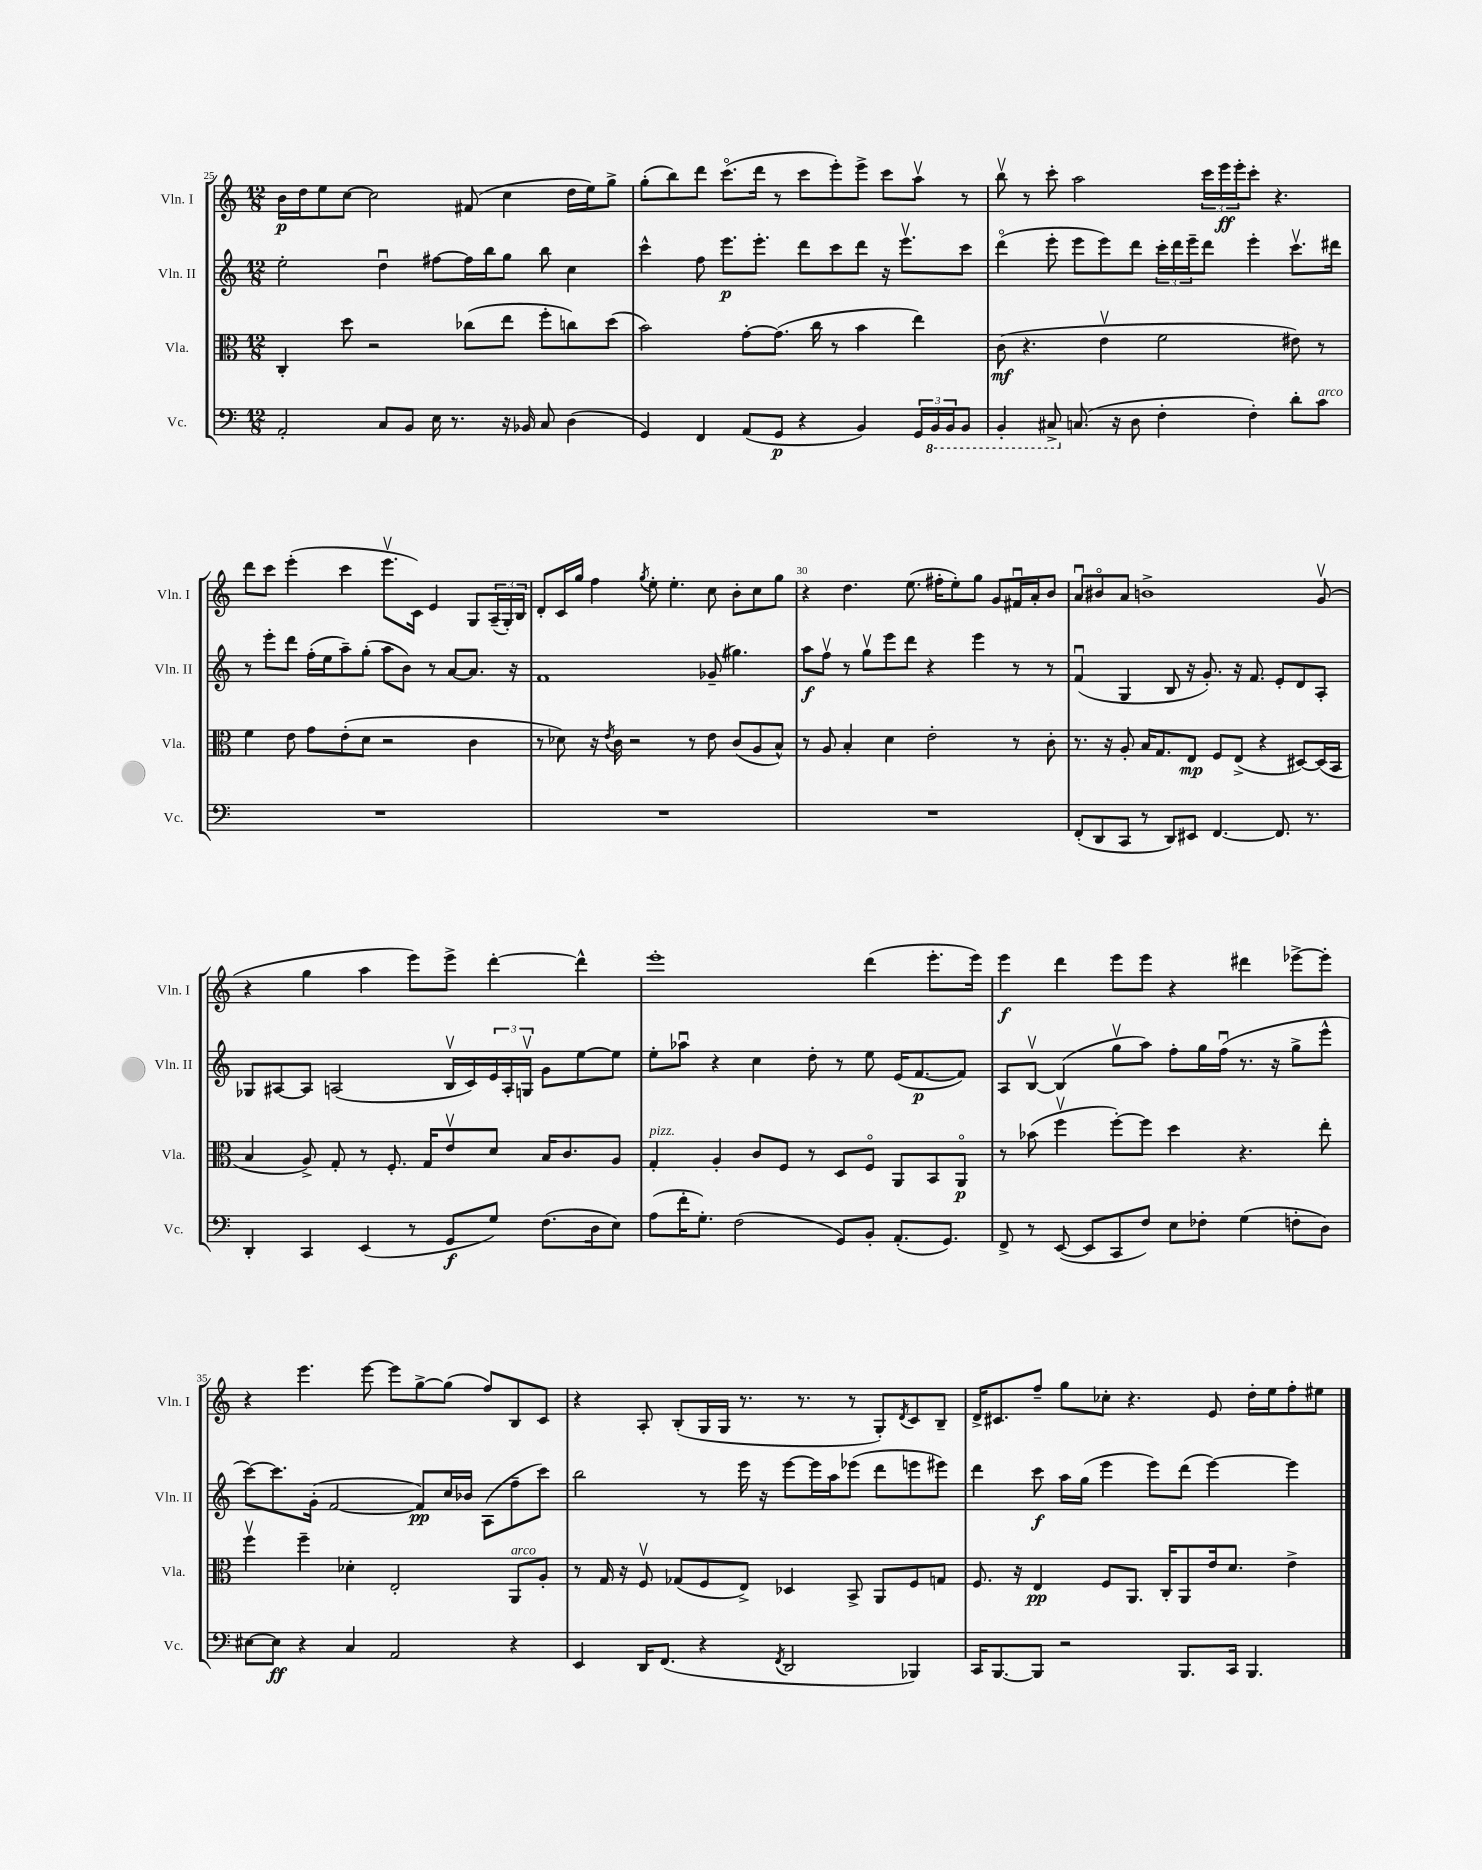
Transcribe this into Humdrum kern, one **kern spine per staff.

**kern	**kern	**kern	**kern
*staff4	*staff3	*staff2	*staff1
*clefF4	*clefC3	*clefG2	*clefG2
*k[]	*k[]	*k[]	*k[]
*M12/8	*M12/8	*M12/8	*M12/8
2AA'	4C'	2ee'	16b
.	.	.	16dd
.	.	.	8ee
.	8dd	.	[8cc
.	2r	.	2cc]
8C	.	4ddu	.
8BB	.	.	.
16E	.	[8ff#	.
8.r	.	.	.
.	(8cc-	16ff#]	(8f#
.	.	16bb	.
16r	8ee	8gg	4cc
16BB-	.	.	.
8C	8ff'	8bb	.
(4D	8cc)	4cc	16dd
.	.	.	16ee)
.	(8dd	.	8gg^
=	=	=	=
4GG)	2b)	4ccc^^	(8gg'
.	.	.	8bb)
4FF	.	8ff	8ddd
.	.	8.eee	(8.ccco
(8AA	[8g'	.	.
.	.	8.eee'	16ddd
8GG	(8.g]	.	8r
4r	.	8ddd	8ccc
.	16cc	.	.
.	8r	8ccc	8eee')
4BB)	4b	8ddd	8eee^
.	.	16r	8ccc
.	.	8.eeev	.
24GG	4ee)	.	8aav
24BBB	.	.	.
24BBB	.	.	.
8BBB	.	8ccc	8r
=	=	=	=
4BBB'	(8c	(4dddo	8bbv
.	4.r	.	8r
8CC#^	.	8eee'	8ccc'
(8.C	.	8eee	2aa
.	4ev	8eee)	.
16r	.	.	.
8D	.	8ddd	.
4F'	2f	24ccc'	.
.	.	24ddd	.
.	.	24eee~	.
.	.	8ddd	24ccc
.	.	.	24eee
.	.	.	24eee'
4F')	.	4eee'	8ccc'
.	.	.	4.r
8d'	8e#)	8.cccv	.
8c	8r	.	.
.	.	16ddd#	.
=	=	=	=
1.r	4f	8r	8ddd
.	.	8eee'	8ccc
.	8e	8ddd	(4eee'
.	8g	(16ff'	.
.	.	16ee	.
.	(8e'	8aa~)	4ccc
.	8d	(8gg'	.
.	2r	8aa	8.eeev
.	.	8b)	.
.	.	.	16c)
.	.	8r	4e
.	.	[8a	.
.	4c	8.a]	8G
.	.	.	(24A~
.	.	.	24G')
.	.	16r	.
.	.	.	24B
=	=	=	=
1.r	8r	1f	8d'
.	8d-)	.	16c
.	.	.	16gg
.	16r	.	4ff
.	8qe	.	.
.	16c	.	.
.	2r	.	.
.	.	.	8qgg
.	.	.	8ee'
.	.	.	4.ee'
.	8r	.	.
.	8e	(8g-~	8cc
.	(8c	4.gg#)	8b'
.	8A	.	8cc
.	8B^^)	.	8gg
=	=	=	=
1.r	8r	8aa	4r
.	8A	8ffv	.
.	4B'	8r	4.dd
.	.	8ggv	.
.	4d	8eee	.
.	.	8ddd	(8.ee
.	2e'	4r	.
.	.	.	16ff#'
.	.	.	8ee')
.	.	4eee	8gg
.	.	.	8g
.	8r	8r	16f#u
.	.	.	16a'
.	8c'	8r	8b
=	=	=	=
(8FF'	8.r	(4fu	8au
8DD	.	.	8b#o
.	16r	.	.
8CC	8A'	4G	8a
8r	16B	.	1b^
.	8.G	.	.
8DD)	.	8B	.
8EE#	8E	16r	.
.	.	8.g')	.
[4.FF	8F	.	.
.	(8E^	16r	.
.	.	8.f	.
.	4r	.	.
8.FF]	.	8e'	.
.	[8D#)	8d	.
8.r	.	.	.
.	(16D#]	8A'	(8gv
.	16BB	.	.
=	=	=	=
4DD'	4B	8G-	4r
.	.	[8A#	.
4CC	8A^)	8A#]	4gg
.	8G'	(2A	.
(4EE	8r	.	4aa
.	8.F'	.	.
8r	.	.	8eee)
.	16G	.	.
8GG	8ev	16Bv	8eee^
.	.	16c)	.
8G)	8d	24e	[4ddd'
.	.	24A'	.
.	.	24Gv	.
(8.F	16B	8g	.
.	8.c	.	.
.	.	[8ee	4ddd^^]
16D	.	.	.
8E)	8A	8ee]	.
=	=	=	=
(8A	4G'	8ee'	1eee'
16f'	.	8aa-u	.
8.G')	.	.	.
.	4A'	4r	.
(2F	.	.	.
.	8c	4cc	.
.	8F	.	.
.	8r	8dd'	.
8GG)	8D	8r	.
8BB'	8Fo	8ee	(4ddd
(8.AA'	8AA	(16e	.
.	.	[8.f	.
.	8BB	.	8.eee'
8.GG)	.	.	.
.	8AAo	8f])	.
.	.	.	16eee)
=	=	=	=
8FF^	8r	8A	4eee
8r	(8b-	[8Bv	.
([8EE	4ffv	(4B]	4ddd
8EE]	.	.	.
8CC	[8ff')	8ggv	8eee
8F)	8ff]	8aa)	8eee
8E	4dd	8ff'	4r
8F-'	.	16gg	.
.	.	(16ffu	.
(4G	4.r	8.r	4ddd#
.	.	16r	.
8F'	.	8gg^	[8eee-^
8D)	8ee'	8eee^^	8eee-']
=	=	=	=
[8E#	4ffv	[8ccc)	4r
8E#]	.	8.ccc]	.
4r	4ff~	.	4.eee
.	.	(16g'	.
.	.	[2f	.
4C	4d-'	.	.
.	.	.	[8eee
2AA	2E'	.	8eee]
.	.	8f])	[8gg^
.	.	16cc	(8gg]
.	.	16b-	.
.	.	(8A	8ff)
4r	8AA	8ff~	8B
.	8A'	8ccc)	8c
=	=	=	=
4EE	8r	2bb	4r
.	16G	.	.
.	16r	.	.
16DD	8Fv	.	8A'
(8.FF	.	.	.
.	(8G-	.	(8B'
4r	8F	8r	16G
.	.	.	16G
.	8E^)	16eee	8.r
.	.	16r	.
8qFF	.	.	.
2DD	4D-	[8eee	.
.	.	.	8.r
.	.	16eee]	.
.	.	16aa	.
.	8BB^	(8eee-	8r
.	8AA	8ddd	8G')
.	.	.	8qd
4BBB-)	8F	8eee	8c
.	8G	8eee#)	8B~
=	=	=	=
16CC	8.F	4ddd	16d^
[8.BBB	.	.	8.c#
.	16r	.	.
8BBB]	4E	8ccc	8ff~
2r	.	16aa	8gg
.	.	(16gg	.
.	8F	4eee	8cc-'
.	8.AA	.	4.r
.	.	8eee)	.
.	16C'	.	.
8.BBB	8AA	(8ddd	.
.	16e	[4eee)	8e
16CC	8.d	.	.
4.BBB	.	.	16dd'
.	.	.	16ee
.	4e^	4eee]	8ff'
.	.	.	8ee#
==	==	==	==
*-	*-	*-	*-
